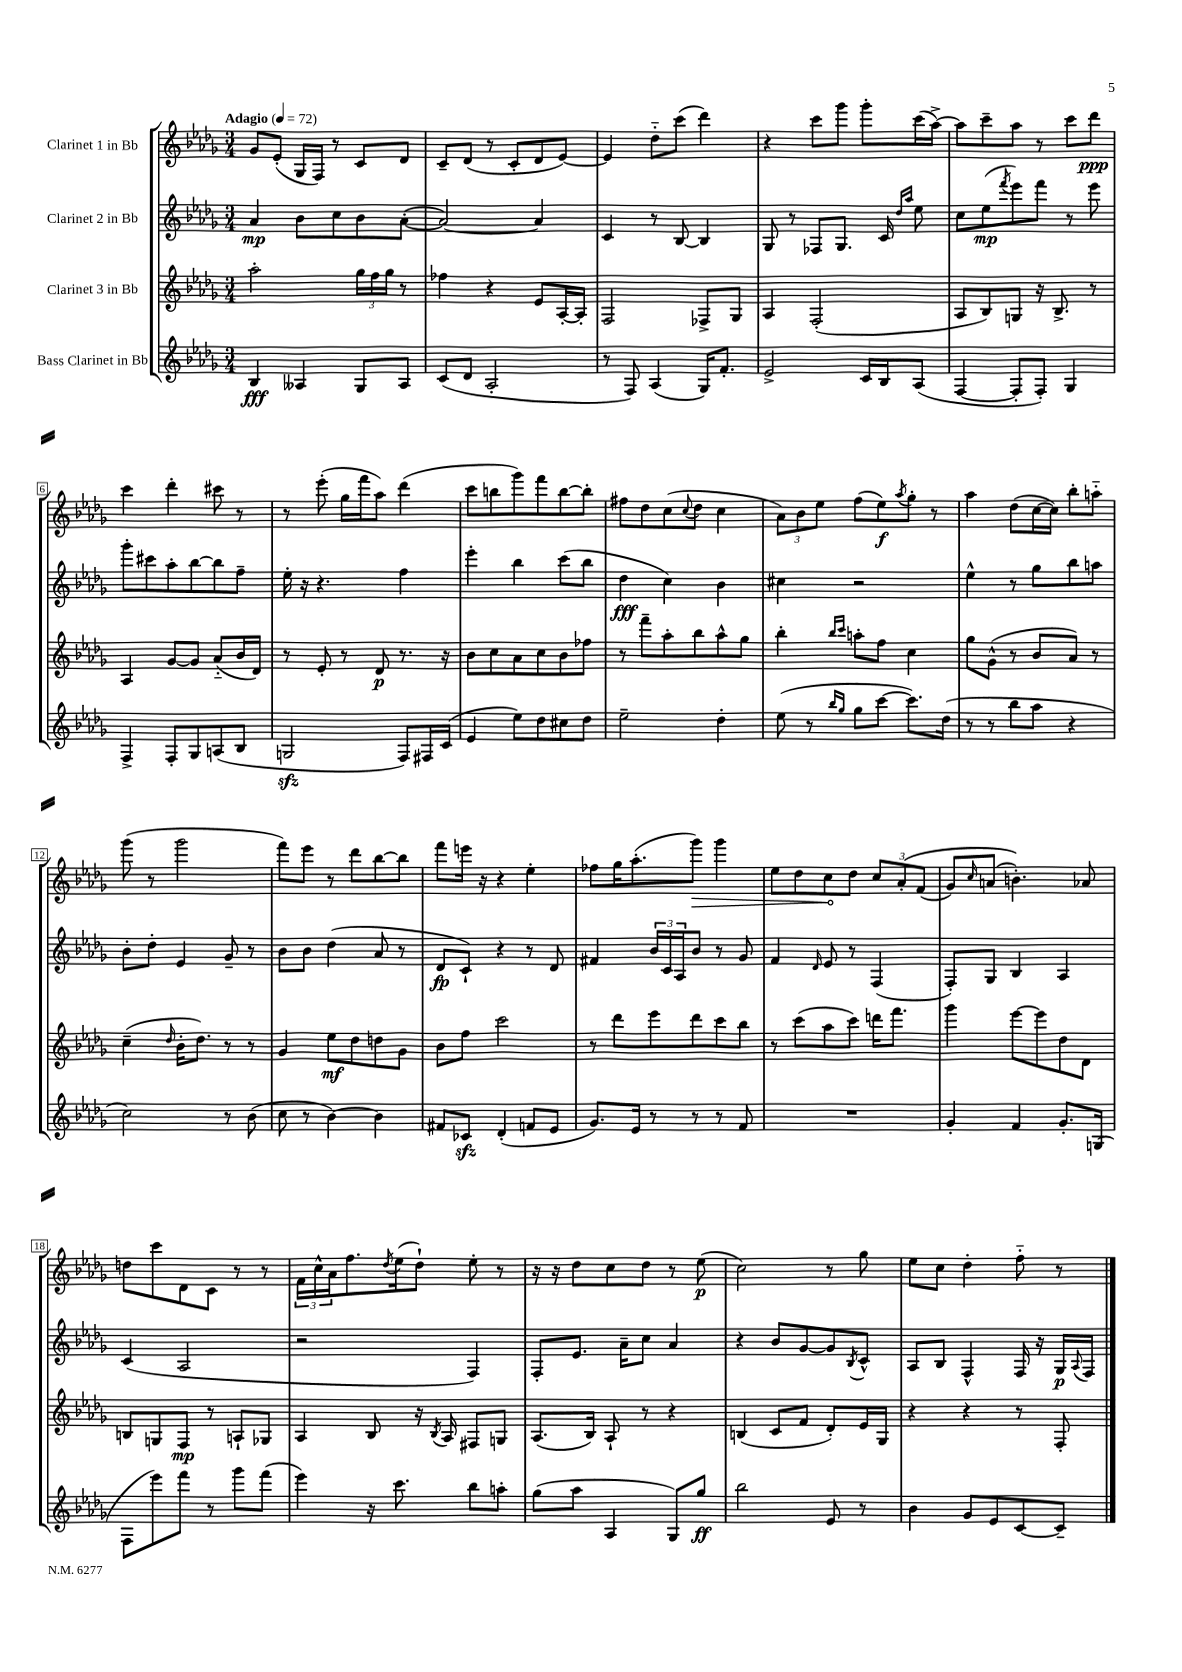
<<
\new StaffGroup <<
\new Staff = "s0" \with { instrumentName = "Clarinet 1 in Bb" } {
    \clef treble \key des \major \numericTimeSignature \time 3/4 \tempo "Adagio" 4 = 72
    ges'8 ees'8-.( ges16 f16) r8 c'8 des'8 |
    c'8-- des'8( r8 c'8-. des'8 ees'8~) |
    ees'4 des''8-_ c'''8( des'''4) |
    r4 c'''8 ges'''8 ges'''8-. c'''16( aes''16~->) |
    aes''8 c'''8-- aes''8 r8 c'''8 des'''8\ppp |
    c'''4 des'''4-. cis'''8 r8 |
    r8 ees'''8-.( ges''16 f'''16 aes''8) des'''4( |
    c'''8 b''8 ges'''8) f'''8 b''8~ b''8-. |
    fis''8 des''8 c''8( \appoggiatura { c''8 } des''8 c''4 |
    \tuplet 3/2 { aes'8) bes'8 ees''8 } f''8( ees''8\f) \acciaccatura { aes''8 } ges''8-. r8 |
    aes''4 des''8( c''16~ c''16) bes''8-. a''8-_ |
    ges'''8( r8 ges'''2 |
    f'''8) ees'''8 r8 des'''8 bes''8~ bes''8 |
    f'''8 e'''16 r16 r4 ees''4-. |
    fes''8 ges''16 aes''8.-.( \once \override Hairpin.circled-tip = ##t ges'''8\>) ges'''4 |
    ees''8 des''8 c''8\! des''8 \tuplet 3/2 { c''8 aes'8-.\( f'8( } |
    ges'8) \grace { c''16 } a'8( b'4.-.)\) aes'8 |
    d''8 c'''8 des'8 c'8 r8 r8 |
    \tuplet 3/2 { f'16 c''16-^ aes'16 } f''8. \acciaccatura { des''8 } ees''16( des''8-!) ees''8-. r8 |
    r16 r16 des''8 c''8 des''8 r8 ees''8\p( |
    c''2) r8 ges''8 |
    ees''8 c''8 des''4-. f''8-_ r8 \bar "|." |
}
\new Staff = "s1" \with { instrumentName = "Clarinet 2 in Bb" } {
    \clef treble \key des \major \numericTimeSignature \time 3/4
    aes'4\mp bes'8 c''8 bes'8 aes'8~-.( |
    aes'2~) aes'4 |
    c'4 r8 bes8~ bes4 |
    ges8 r8 fes8 ges8. c'16 \grace { des''16 aes''16 } ees''8 |
    c''8 ees''8\mp( \acciaccatura { f'''8 } ees'''8) f'''8 r8 ees'''8 |
    ges'''8-. cis'''8 aes''8-. bes''8~ bes''8 f''8-- |
    ees''16-. r16 r4. f''4 |
    ees'''4-. bes''4 c'''8( bes''8 |
    des''4\fff c''4) bes'4 |
    cis''4 r2 |
    ees''4-^ r8 ges''8 bes''8 a''8 |
    bes'8-. des''8-. ees'4 ges'8-- r8 |
    bes'8 bes'8 des''4( aes'8 r8 |
    des'8\fp c'8-!) r4 r8 des'8 |
    fis'4 \tuplet 3/2 { bes'16 c'16 aes16 } bes'8 r8 ges'8 |
    f'4 \grace { des'16 } ees'8 r8 f4( |
    f8-.) ges8 bes4 aes4 |
    c'4( aes2 |
    r2 f4) |
    f8-. ees'8. aes'16-- c''8 aes'4 |
    r4 bes'8 ges'8~ ges'8 \acciaccatura { bes8 } c'8-^ |
    aes8 bes8 f4-^ f16 r16 ges16\p \appoggiatura { aes8 } f16 \bar "|." |
}
\new Staff = "s2" \with { instrumentName = "Clarinet 3 in Bb" } {
    \clef treble \key des \major \numericTimeSignature \time 3/4
    aes''2-. \tuplet 3/2 { ges''16 f''16 ges''16 } r8 |
    fes''4 r4 ees'8 aes16~-. aes16-. |
    f2 fes8-> ges8 |
    aes4 f2-.( |
    aes8 bes8) g8 r16 bes8.-> r8 |
    aes4 ges'8~ ges'8 aes'8-_( bes'16 des'16) |
    r8 ees'8-. r8 des'8\p r8. r16 |
    bes'8 c''8 aes'8 c''8 bes'8 fes''8 |
    r8 f'''8-- aes''8-. bes''8 aes''8-^ ges''8 |
    bes''4-. \grace { bes''16 c'''16 } a''8-. f''8 c''4 |
    ges''8 ges'8-^( r8 bes'8 aes'8) r8 |
    c''4--( \grace { des''16 } bes'16-. des''8.) r8 r8 |
    ges'4 ees''8\mf des''8 d''8 ges'8 |
    bes'8 f''8 c'''2 |
    r8 des'''8 ees'''8 des'''8 c'''8 bes''8 |
    r8 c'''8( aes''8 c'''8) d'''16 f'''8. |
    ges'''4 ees'''8~ ees'''8 des''8 des'8 |
    b8 g8 f8\mp r8 a8-! ges8 |
    aes4 bes8 r16 \acciaccatura { bes8 } aes16 fis8 g8 |
    aes8.( bes16) aes8-! r8 r4 |
    b4( c'8 f'8 des'8-.) ees'16 ges16 |
    r4 r4 r8 f8-. \bar "|." |
}
\new Staff = "s3" \with { instrumentName = "Bass Clarinet in Bb" } {
    \clef treble \key des \major \numericTimeSignature \time 3/4
    bes4\fff aeses4 ges8 aeses8 |
    c'8( des'8 aes2-. |
    r8 f8) aes4( ges16) f'8.-. |
    ees'2-> c'16 bes16 aes8( |
    f4~ f8-. f8-.) ges4 |
    f4-> f8-. ges8 a8( bes8 |
    g2\sfz f8) fis16 c'16( |
    ees'4 ees''8) des''8 cis''8 des''8 |
    ees''2-- des''4-. |
    ees''8( r8 \grace { bes''16 ges''16 } ges''8 c'''8~ c'''8.) des''16( |
    r8 r8 bes''8 aes''8 r4 |
    c''2) r8 bes'8( |
    c''8 r8 bes'4~) bes'4 |
    fis'8 ces'8\sfz des'4-.( f'8 ees'8 |
    ges'8.) ees'16 r8 r8 r8 f'8 |
    R2. |
    ges'4-. f'4 ges'8.-. g16( |
    f8 ees'''8) f'''8 r8 ges'''8 f'''8( |
    ees'''4) r16 c'''8. bes''8 a''8-. |
    ges''8( aes''8 aes4 ges8) ges''8\ff |
    bes''2 ees'8 r8 |
    bes'4 ges'8 ees'8 c'8~ c'8-- \bar "|." |
}
>>
>>
\layout { \context { \Score \override BarNumber.stencil = #(make-stencil-boxer 0.1 0.3 ly:text-interface::print) } }
